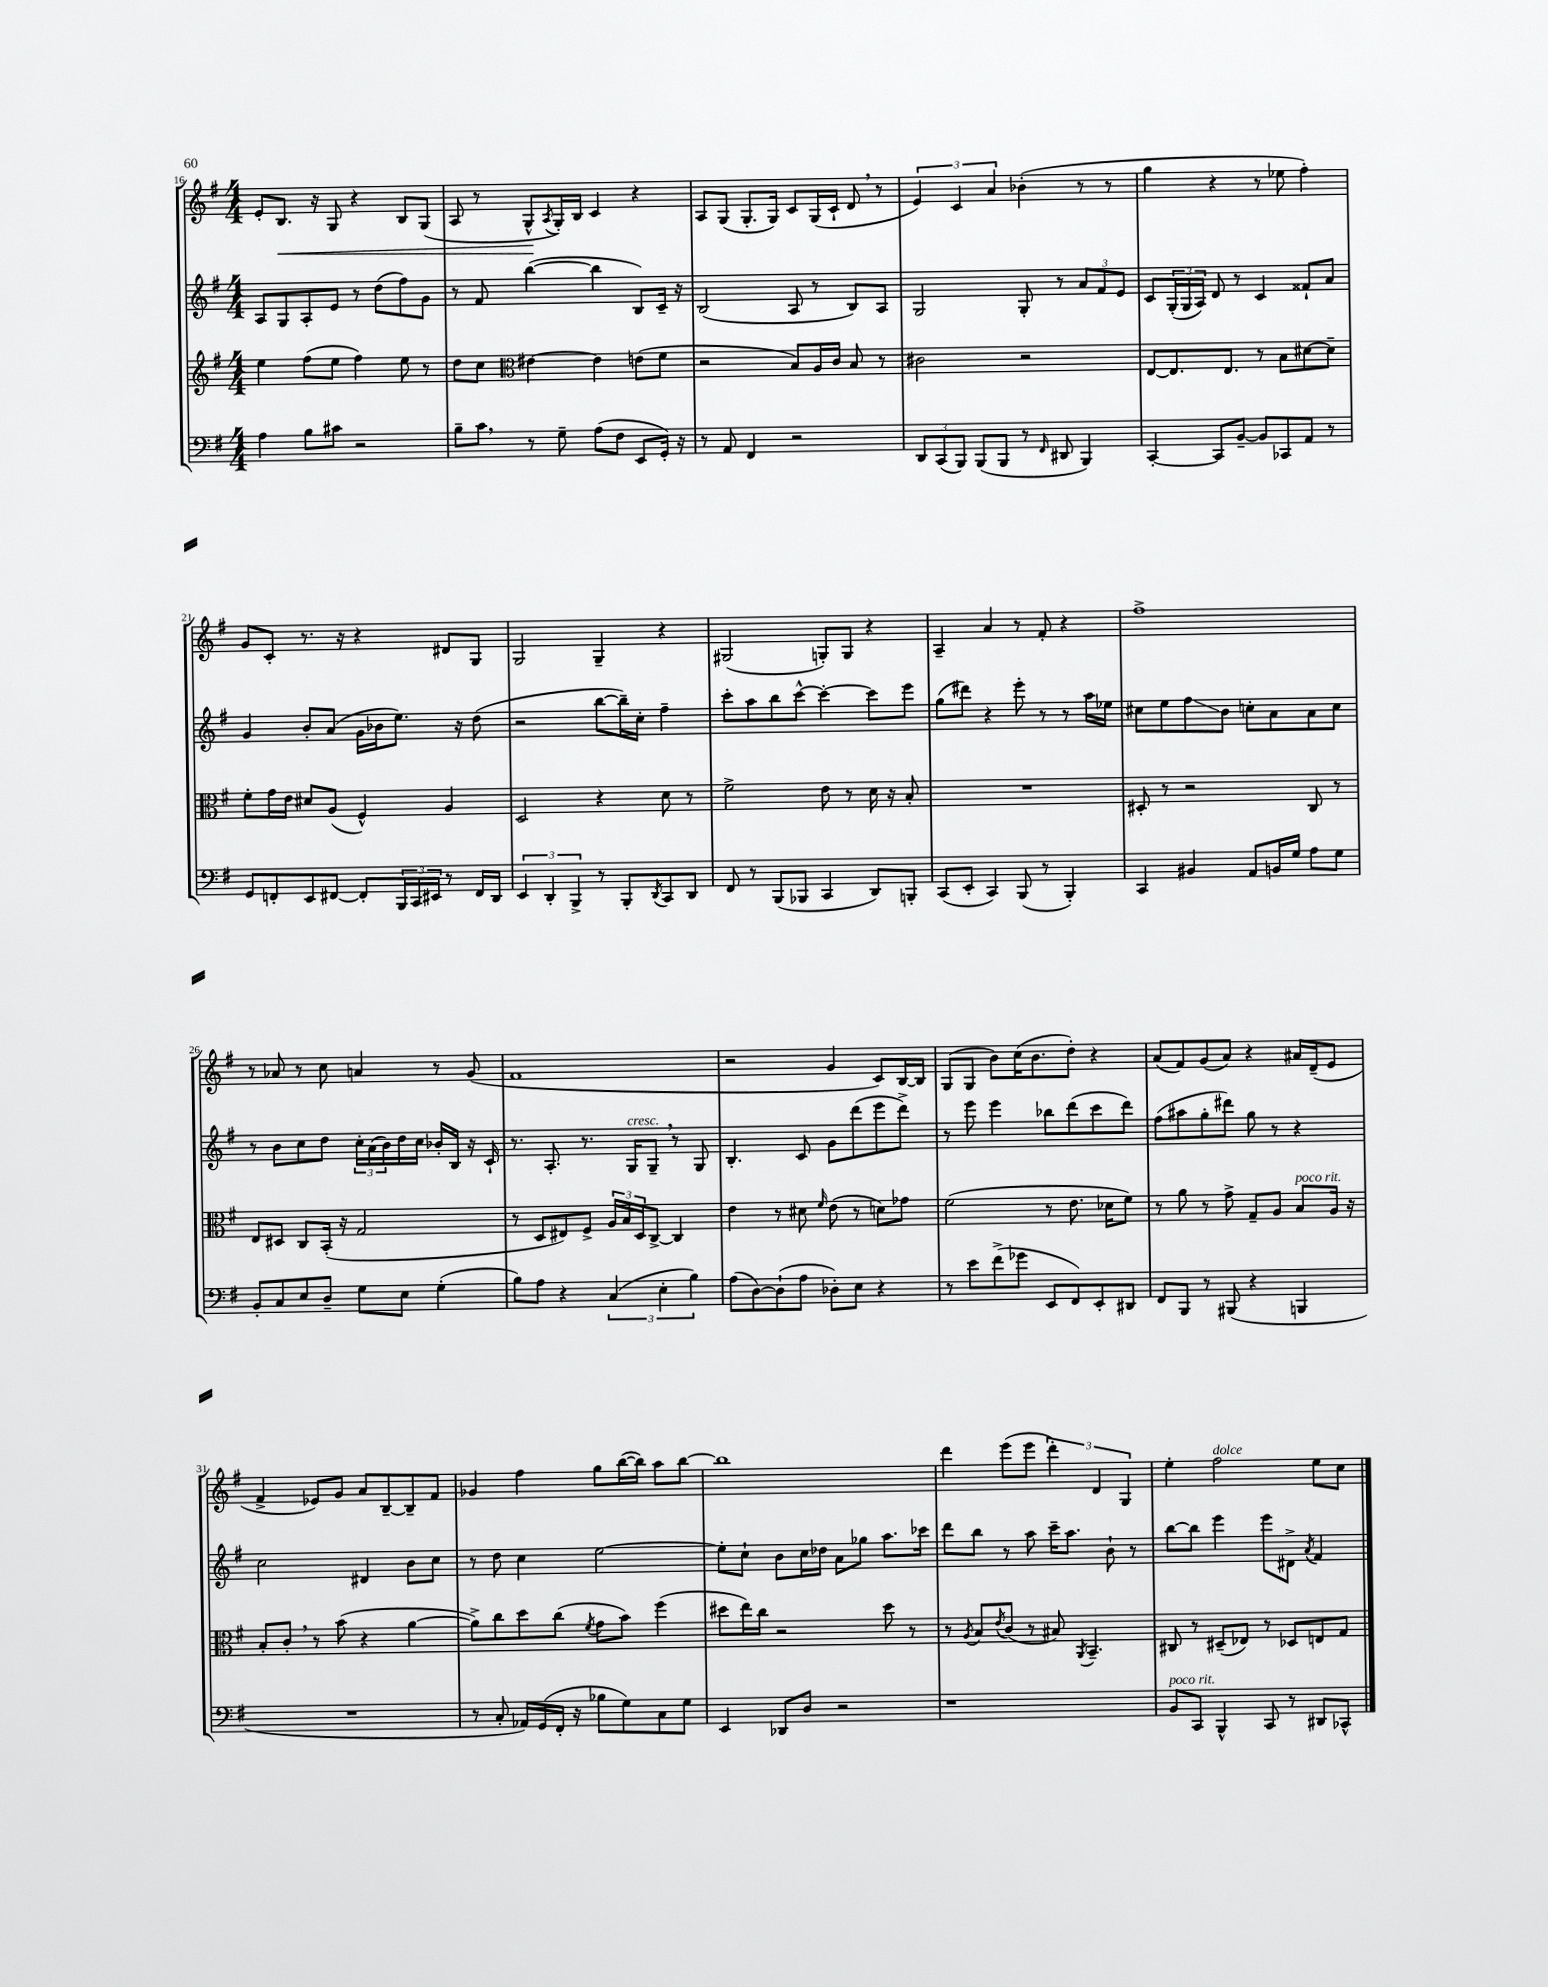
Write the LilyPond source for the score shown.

<<
\new StaffGroup <<
\new Staff = "s0" {
    \clef treble \key g \major \numericTimeSignature \time 4/4
    e'8-. b8.\< r16 g8 r4 b8 g8( |
    a8 r8 g8-^\! \acciaccatura { a8 } g16-.) b16 c'4 r4 |
    a8 g8( g8.-. g16) c'8 g16( c'16-! d'8 \breathe r8 |
    \tuplet 3/2 { e'4) c'4 a'4 } bes'4-.( r8 r8 |
    g''4 r4 r8 ees''8 fis''4-.) |
    g'8 c'8-. r8. r16 r4 dis'8 g8 |
    g2 g4-- r4 |
    gis2( g8-.) g8 r4 |
    a4-- a'4 r8 fis'8-. r4 |
    fis''1-> |
    r8 aes'8 r8 c''8 a'4 r8 g'8( |
    fis'1 |
    r2 g'4 c'8) b16~ b16 |
    g8( g8 b'8) c''16( b'8. d''8-.) r4 |
    a'8( fis'8) g'8( a'8) r4 ais'16 d'16--( e'8 |
    fis'4-> ees'8) g'8 a'8 b8~-- b8-- fis'8 |
    ges'4 fis''4 g''8 b''16~( b''16) a''8 b''8~ |
    b''1 |
    d'''4 e'''8( e'''8 \tuplet 3/2 { d'''4-.) d'4 g4 } |
    e''4-. fis''2^\markup { \italic "dolce" } e''8 c''8 \bar "|." |
}
\new Staff = "s1" {
    \clef treble \key g \major \numericTimeSignature \time 4/4
    a8 g8 a8-. e'8 r8 d''8( fis''8) g'8 |
    r8 fis'8 b''4~( b''4 b8) c'16-- r16 |
    b2( a8 r8 b8) a8 |
    g2 g8-. r8 \tuplet 3/2 { a'8 fis'8 e'8 } |
    c'8 \tuplet 3/2 { g16-.( g16 a16) } d'8 r8 c'4 fisis'8-! a'8 |
    g'4 b'8-. a'8( g'16 bes'16 e''8.) r16 d''8( |
    r2 b''8~ b''16--) c''16-. fis''4-- |
    c'''8-. a''8 b''8 c'''8~-^ c'''4~-. c'''8 e'''8 |
    g''8( dis'''8) r4 e'''8-. r8 r8 a''16 ees''16 |
    cis''8 e''8 fis''8\glissando b'8 c''8-. a'8 a'8 c''8 |
    r8 b'8 c''8 d''8 \tuplet 3/2 { c''16-. a'16( b'16) } d''16 c''16 bes'16-. b16 r16 c'16-! |
    r8. a8.-. r8. g16^\markup { \italic "cresc." } g8-- \breathe r8 g8 |
    b4.-. c'8 g'8 d'''8( e'''8 d'''8->) |
    r8 e'''8 e'''4 bes''8 d'''8( c'''8 d'''8) |
    fis''8( ais''8 g''8-. dis'''8) g''8 r8 r4 |
    c''2 dis'4 b'8 c''8 |
    r8 d''8 c''4 e''2~ |
    e''8-. c''8-! b'8 c''16 des''16 a'8 ges''8 a''8. ces'''16 |
    d'''8 b''8 r8 a''8 c'''16-- a''8. b'8-! r8 |
    b''8~ b''8 e'''4 e'''8 dis'8-> \acciaccatura { a'8 } fis'4 \bar "|." |
}
\new Staff = "s2" {
    \clef treble \key g \major \numericTimeSignature \time 4/4
    e''4 fis''8( e''8 fis''4) e''8 r8 |
    d''8 c''8 \clef alto eis'4~ eis'4 e'8( fis'8 |
    r2 b8) a16 c'16 b8 r8 |
    cis'2 r2 |
    e8~ e8. e8. r8 b8 dis'8~ dis'8-- |
    fis'8-. g'16 e'16 dis'8 a8( fis4-^) a4 |
    d2 r4 d'8 r8 |
    fis'2-> e'8 r8 d'16 r16 b8-. |
    R1 |
    dis8-. r8 r2 c8 r8 |
    e8 dis8 c8 b,16-.( r16 g2 |
    r8 d8 eis8) fis8-> \tuplet 3/2 { a16 b16 d16 } c8~-> c4 |
    e'4 r8 dis'8 \grace { fis'16 } e'8( r8 d'8) ges'8 |
    fis'2( r8 e'8. des'16 fis'8) |
    r8 a'8 r8 g'8-> g8-- a8 b8^\markup { \italic "poco rit." } a16 r16 |
    b8-. c'8-. \breathe r8 b'8( r4 a'4~ |
    a'8->) c''8 d''8 c''8( \acciaccatura { fis'8 } g'8 b'8) fis''4( |
    dis''8 e''16) c''16 r2 dis''8 r8 |
    r8 \acciaccatura { a8 } b8 \acciaccatura { e'8 } c'8( r8 bis8) \acciaccatura { a,8 } b,4.-- |
    cis8 r8 dis8--( ees8) r8 des8 e8 g8 \bar "|." |
}
\new Staff = "s3" {
    \clef bass \key g \major \numericTimeSignature \time 4/4
    a4 b8 cis'8 r2 |
    b8-- c'8 \breathe r8 g8-- a8( fis8 e,8 g,16-.) r16 |
    r8 a,8 fis,4 r2 |
    \tuplet 3/2 { d,8 c,8( b,,8) } b,,8( b,,8 r8 \grace { fis,16 } dis,8 b,,4) |
    c,4~-. c,8 b,8~-- b,8 ces,8 a,8 r8 |
    g,8 f,8-. e,8 fis,8~ fis,8-. \tuplet 3/2 { b,,16 c,16 eis,16 } r8 fis,16 d,16 |
    \tuplet 3/2 { e,4 d,4-. b,,4-> } r8 b,,8-. \acciaccatura { d,8 } c,8 d,8 |
    fis,8 r8 b,,8( bes,,8 c,4 d,8) b,,8-. |
    c,8( e,8-. c,4) b,,8( r8 b,,4-.) |
    c,4 bis,4 a,8 b,16 g16 a8 g8 |
    b,8-. c8 e8 d8-- g8 e8 g4-.( |
    b8) a8 r4 \tuplet 3/2 { c4( e4-. b4) } |
    a8( d8~) d8-!( a8 des8-.) e8 r4 |
    r8 e'8 fis'8->( ges'8 e,8 fis,8) e,8-. dis,8 |
    fis,8 b,,8 r8 bis,,8( r4 b,,4 |
    R1 |
    r8 c8-. aes,16) g,16( fis,16-. r16 bes8 g8) c8 g8 |
    e,4 des,8 d8 r2 |
    r1 |
    b,8^\markup { \italic "poco rit." } c,8 b,,4-^ c,8 r8 dis,8 ces,8-^ \bar "|." |
}
>>
>>
\layout { \context { \Score currentBarNumber = #16 } }
